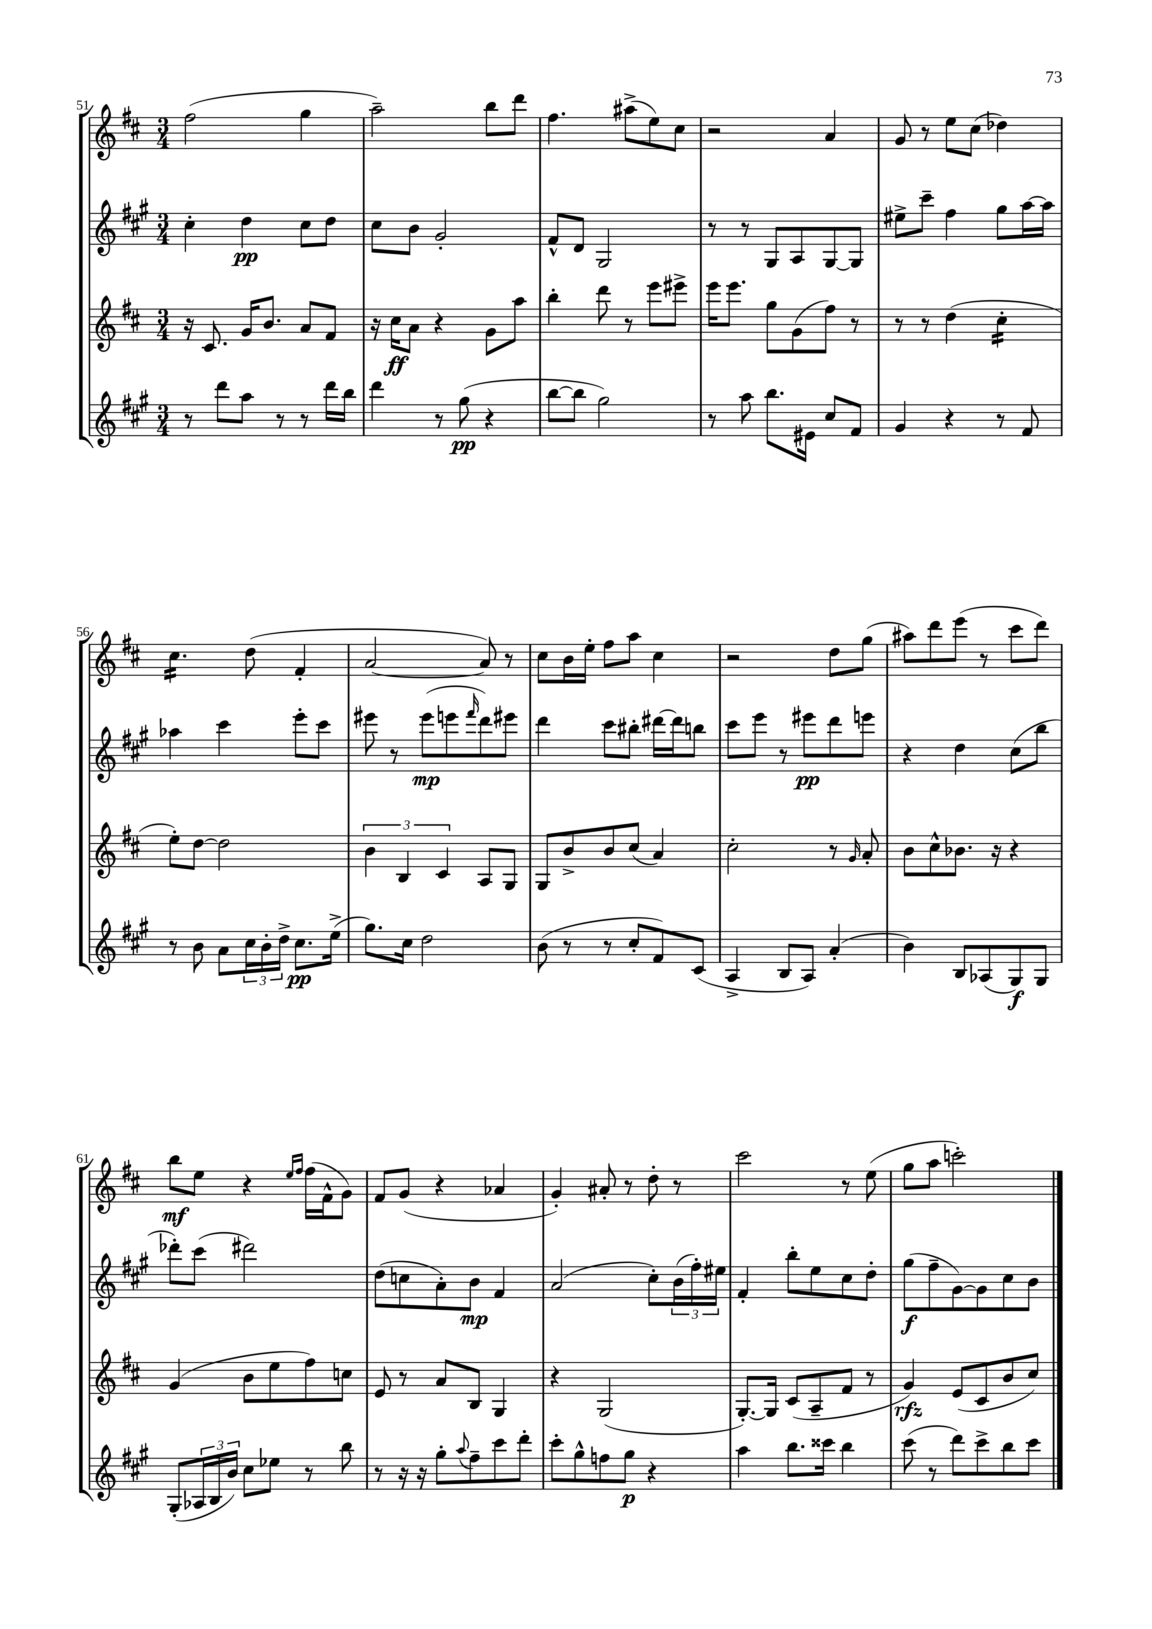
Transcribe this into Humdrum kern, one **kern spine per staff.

**kern	**kern	**kern	**kern
*staff4	*staff3	*staff2	*staff1
*clefG2	*clefG2	*clefG2	*clefG2
*k[f#c#g#]	*k[f#c#]	*k[f#c#g#]	*k[f#c#]
*M3/4	*M3/4	*M3/4	*M3/4
8r	16r	4cc#'\	(2ff#\
.	8.c#/	.	.
8ddd\L	.	.	.
8aa\J	16g/LK	4dd\	.
.	8.b/J	.	.
8r	.	.	.
8r	8a/L	8cc#\L	4gg\
16ddd\LL	8f#/J	8dd\J	.
16bb\JJ	.	.	.
=	=	=	=
4ddd\	16r	8cc#\L	2aa~\)
.	16cc#\LK	.	.
.	8a\J	8b\J	.
8r	4r	2g#'/	.
(8gg#\	.	.	.
4r	8g\L	.	8bb\L
.	8aa\J	.	8ddd\J
=	=	=	=
[8bb\L	4bb'\	8f#^^/L	4.ff#\
8bb\]J	.	8d/J	.
2gg#\)	8ddd\	2G#/	.
.	8r	.	(8aa#^\L
.	8eee\L	.	8ee\)
.	8eee#^\J	.	8cc#\J
=	=	=	=
8r	16eee\LK	8r	2r
.	8.eee\J	.	.
8aa\	.	8r	.
8.bb\L	8gg\L	8G#/L	.
.	(8g\	8A/	.
16e#\Jk	.	.	.
8cc#/L	8ff#\J)	[8G#/	4a/
8f#/J	8r	8G#/]J	.
=	=	=	=
4g#/	8r	8ee#^\L	8g/
.	8r	8ccc#~\J	8r
4r	(4dd\	4ff#\	8ee\L
.	.	.	(8cc#\J
8r	4cc#'\	8gg#\L	4dd-\)
8f#/	.	[16aa\L	.
.	.	16aa\]JJ	.
=	=	=	=
8r	8ee'\L)	4aa-\	4.cc#\
8b\	[8dd\J	.	.
8a\L	2dd\]	4ccc#\	.
24cc#\L	.	.	(8dd\
24b'\	.	.	.
24dd^\JJ	.	.	.
8.cc#\L	.	8eee'\L	4f#'/
.	.	8ccc#\J	.
(16ee^\Jk	.	.	.
=	=	=	=
8.gg#\L)	6b\	8eee#\	[2a/
.	.	8r	.
.	6B/	.	.
16cc#\Jk	.	.	.
2dd\	.	(8eee#\L	.
.	6c#/	.	.
.	.	8eee\	.
.	.	16qqfff#/	.
.	8A/L	8ddd\)	8a/])
.	8G/J	8eee#\J	8r
=	=	=	=
(8b\	8G/L	4ddd\	8cc#\L
8r	8b^/	.	16b\L
.	.	.	16ee'\JJ
8r	8b/	8ccc#\L	8ff#\L
8cc#'/L	(8cc#/J	8bb#'\J	8aa\J
8f#/)	4a/)	[16ddd#\LL	4cc#\
.	.	16ddd#\]J	.
(8c#/J	.	8bb\J	.
=	=	=	=
4A^/	2cc#'\	8ccc#\L	2r
.	.	8eee\J	.
8B/L	.	8r	.
8A/J)	.	8eee#\L	.
(4a'/	8r	8ddd\	8dd\L
.	16qqg/	.	.
.	8a'/	8eee\J	(8gg\J
=	=	=	=
4b\)	8b\L	4r	8aa#\L)
.	8cc#^^\	.	8ddd\
8B/L	8.b-\J	4dd\	(8eee\J
(8A-/	.	.	8r
.	16r	.	.
8G#/)	4r	(8cc#\L	8ccc#\L
8G#/J	.	8bb\J	8ddd\J)
=	=	=	=
(8G#'/L	(4g/	8ddd-'\L)	8bb\L
24A-/L	.	(8ccc#\J	8ee\J
24B/	.	.	.
24b/JJ)	.	.	.
8cc#\L	8b\L	2ddd#\)	4r
8ee-\J	8ee\	.	.
.	.	.	16qqee/LL
.	.	.	16qqff#/JJ
8r	8ff#\)	.	(16ff#\LL
.	.	.	16f#^^\J
8bb\	8cc\J	.	8g\J)
=	=	=	=
8r	8e/	(8dd\L	8f#/L
16r	8r	8cc\	(8g/J
16r	.	.	.
8gg#'\L	8a/L	8a'\)	4r
8qqaa/	.	.	.
8ff#~\	8B/J	8b\J	.
8ccc#\	4G/	4f#/	4a-/
8ddd'\J	.	.	.
=	=	=	=
8ccc#'\L	4r	(2a/	4g'/)
8gg#^^\	.	.	.
8ff\	(2G/	.	8a#'/
8gg#\J	.	.	8r
4r	.	8cc#'\L)	8dd'\
.	.	(24b\L	8r
.	.	24ff#'\)	.
.	.	24ee#\JJ	.
=	=	=	=
4aa\	[8.G'/L)	4f#'/	2ccc#\
.	16G/]Jk	.	.
8.bb\L	(8c#/L	8bb'\L	.
.	8A~/	8ee\	.
16ccc##\Jk	.	.	.
4bb\	8f#/J	8cc#\	8r
.	8r	8dd'\J	(8ee\
=	=	=	=
(8ccc#\	4g/)	(8gg#\L	8gg\L
8r	.	8ff#~\	8aa\J
8ddd\L)	(8e/L	[8g#\)	2ccc'\)
8ccc#^\	8c#/	8g#\]	.
8bb\	8b/	8cc#\	.
8ccc#\J	8cc#/J)	8b\J	.
==	==	==	==
*-	*-	*-	*-
